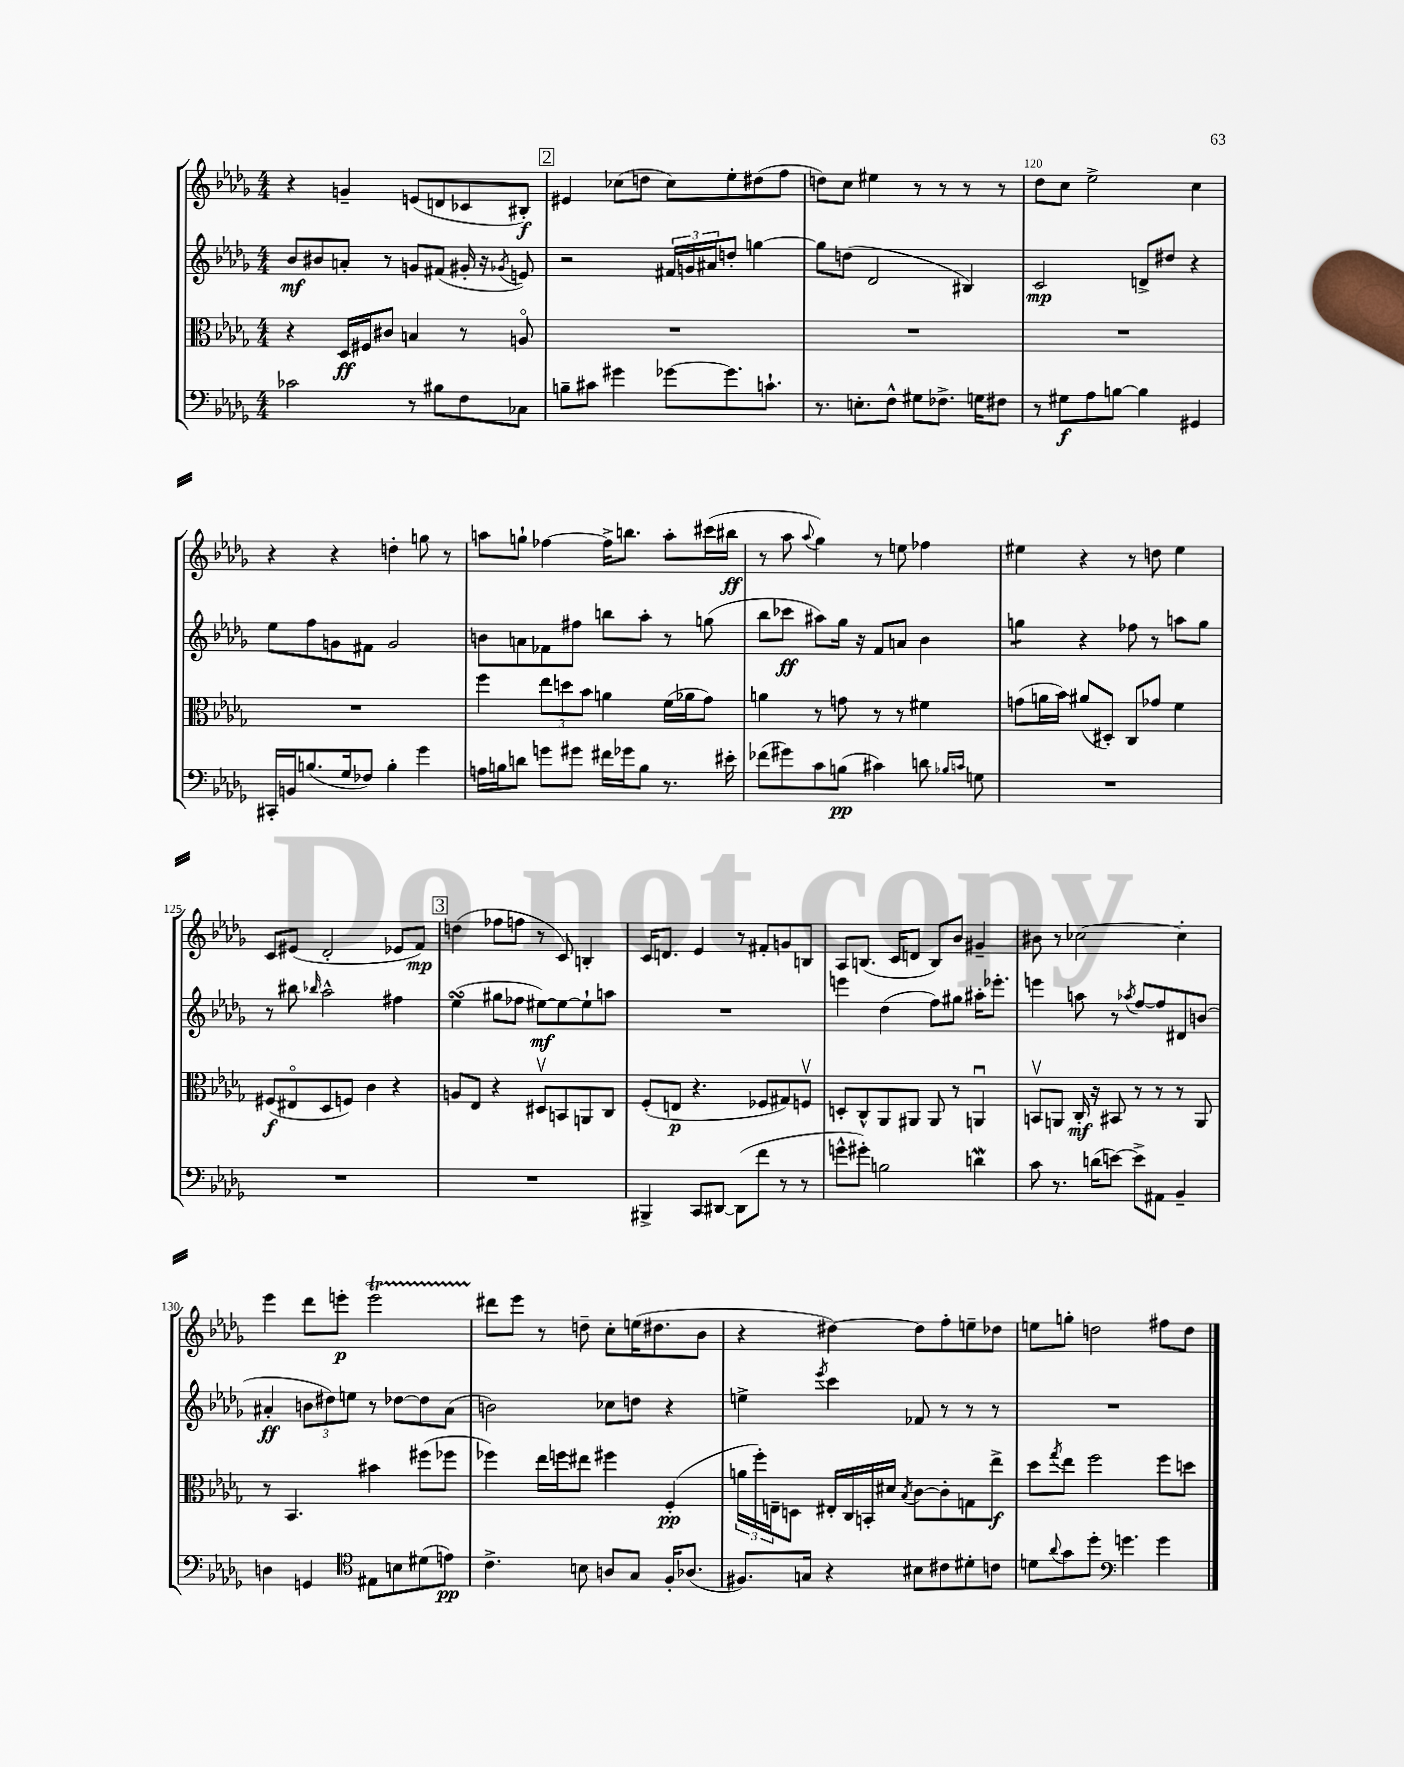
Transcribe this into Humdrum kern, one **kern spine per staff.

**kern	**kern	**kern	**kern
*staff4	*staff3	*staff2	*staff1
*clefF4	*clefC3	*clefG2	*clefG2
*k[b-e-a-d-g-]	*k[b-e-a-d-g-]	*k[b-e-a-d-g-]	*k[b-e-a-d-g-]
*M4/4	*M4/4	*M4/4	*M4/4
2c-	4r	8b-	4r
.	.	8b#	.
.	16D-	8a'	4g~
.	16F#	.	.
.	8c#	8r	.
8r	4B	8g	(8e
8B#	.	(8f#	8d
8F	8r	16g#'	8c-
.	.	16r	.
.	.	8qg-	.
8C-	8Ao	8e)	8B#')
=	=	=	=
8B~	1r	2r	4e#
8c#	.	.	.
4g#	.	.	(8cc-
.	.	.	8dd
[8g-	.	24f#	8cc-)
.	.	24g	.
.	.	24a#	.
8.g-]	.	8dd'	8ee-'
.	.	[4gg	(8dd#
8.c`	.	.	.
.	.	.	8ff
=	=	=	=
8.r	1r	8gg]	8dd)
.	.	(8dd	8cc
8.E'	.	.	.
.	.	2d-	4ee#
8F^^	.	.	.
8G#	.	.	8r
8.F-^	.	.	8r
.	.	4B#)	8r
16G	.	.	.
8F#	.	.	8r
=	=	=	=
8r	1r	2c	8dd-
8G#	.	.	8cc
8A-	.	.	2ee-^
[8B	.	.	.
4B]	.	8d^	.
.	.	8dd#	.
4GG#	.	4r	4cc
=	=	=	=
16CC#'	1r	8ee-	4r
16BB	.	.	.
(8.B	.	8ff	.
.	.	8g	4r
16G-	.	.	.
8F-)	.	8f#	.
4B'	.	2g	4dd'
4g-	.	.	8gg
.	.	.	8r
=	=	=	=
16A	4ff	8b	8aa
16B	.	.	.
8d	.	8a	8gg`
8g	12ee-	8f-	[4ff-
.	12dd	.	.
8g#	.	8ff#	.
.	12b-	.	.
16f#	4a	8bb	16ff-^]
16g-	.	.	8.bb
8B	.	8aa-'	.
8.r	(16f	8r	8aa'
.	16a-	.	.
.	8g-)	(8gg	(16ccc#
16e#'	.	.	16bb#
=	=	=	=
(8f-	4a	8bb-	8r
8g#)	.	8ccc-	8aa-
.	.	.	8qqaa-
8c	8r	8aa#)	4gg-)
(8B	8g	16gg-	.
.	.	16r	.
4c#)	8r	8f	8r
.	8r	8a	8ee
8d	4f#	4b-	4ff-
16qqB-	.	.	.
16qqc	.	.	.
8G	.	.	.
=	=	=	=
1r	(8g	4gg	4ee#
.	16a	.	.
.	16b-)	.	.
.	(8a#	4r	4r
.	8D#')	.	.
.	8C	8ff-	8r
.	8g-	8r	8dd
.	4f	8aa	4ee#
.	.	8gg	.
=	=	=	=
1r	(8F#	8r	8c
.	8E#o	8bb#	(8e#
.	.	16qqbb-	.
.	8D-	2aa-^^	2d-'
.	8F)	.	.
.	4c	.	.
.	4r	4ff#	8e-
.	.	.	8f)
=	=	=	=
1r	8A	(4ee-	(4dd
.	8E-	.	.
.	4r	8gg#	8ff-
.	.	8ff-	8ff
.	8D#v	[8ee#)	8r
.	8BB	8ee#_	8c)
.	8AA	8ee#`]	4B'
.	8C	8aa	.
=	=	=	=
4BBB#^	(8F'	1r	16c
.	.	.	8.d
.	8E	.	.
8CC	4.r	.	4e-
[8DD#	.	.	.
(8DD#]	.	.	8r
8f	8F-	.	8f#'
8r	8G#)	.	8g
8r	8Fv	.	8B
=	=	=	=
8g^^	8D'	4eee	8A-
8g#')	8C^^	.	(8.B
2B	8AA-	(4dd-	.
.	.	.	16c
.	8AA#	.	8d
.	8AA#	8ff)	8B)
.	8r	8gg#	8b-
4d	4AAu	16aa#'	4g#~
.	.	8.eee-'	.
=	=	=	=
8c	8BBv	4eee	8b#
8.r	8AA	.	8r
.	16C'	8aa	[2cc-
(16d	16r	.	.
[8e)	8BB#	8r	.
.	.	8qaa-	.
8e^]	8r	[8ff	.
8AA#	8r	8ff]	.
4BB-~	8r	8d#	4cc-']
.	8AA	(8b	.
=	=	=	=
4D	8r	4a#'	4eee-
.	4.BB-	.	.
4GG	.	12b	8ddd-
.	.	12dd#)	.
.	.	.	8eee'
.	.	12ee	.
*clefC4	*	*	*
8E#	4b#	8r	2eee
8B	.	[8dd-	.
(8d#	(8ff#	8dd-]	.
8e)	8ff-	(8a#	.
=	=	=	=
4.c^	4ff-)	2b)	8ddd#
.	.	.	8eee-
.	16ee-	.	8r
.	16ff	.	.
8B	8ee#	.	8dd~
8A	4ff#	8cc-	8cc'
8G-	.	8dd	(16ee
.	.	.	8.dd#
16F'	(4F'	4r	.
(8.A-	.	.	.
.	.	.	8b-
=	=	=	=
8.F#)	24a	4ee^	4r
.	24ff')	.	.
.	24E~	.	.
.	8D	.	.
16G	.	.	.
.	.	8qeee-	.
4r	16E#'	4ccc	[4dd#)
.	16C	.	.
.	16BB'	.	.
.	16d#	.	.
.	8qB-	.	.
8B#	[8c	8f-	8dd#]
8c#	8c']	8r	8ff'
8d#'	8G	8r	8ee~
8c	8ee-^	8r	8dd-
=	=	=	=
8d	8dd-	1r	8ee
8qqa-	8qgg-	.	.
8g-	8ee-	.	8gg'
8dd-'	2ff	.	2dd
*clefF4	*	*	*
4.g	.	.	.
4g	8ff	.	8ff#
.	8dd	.	8dd
==	==	==	==
*-	*-	*-	*-
